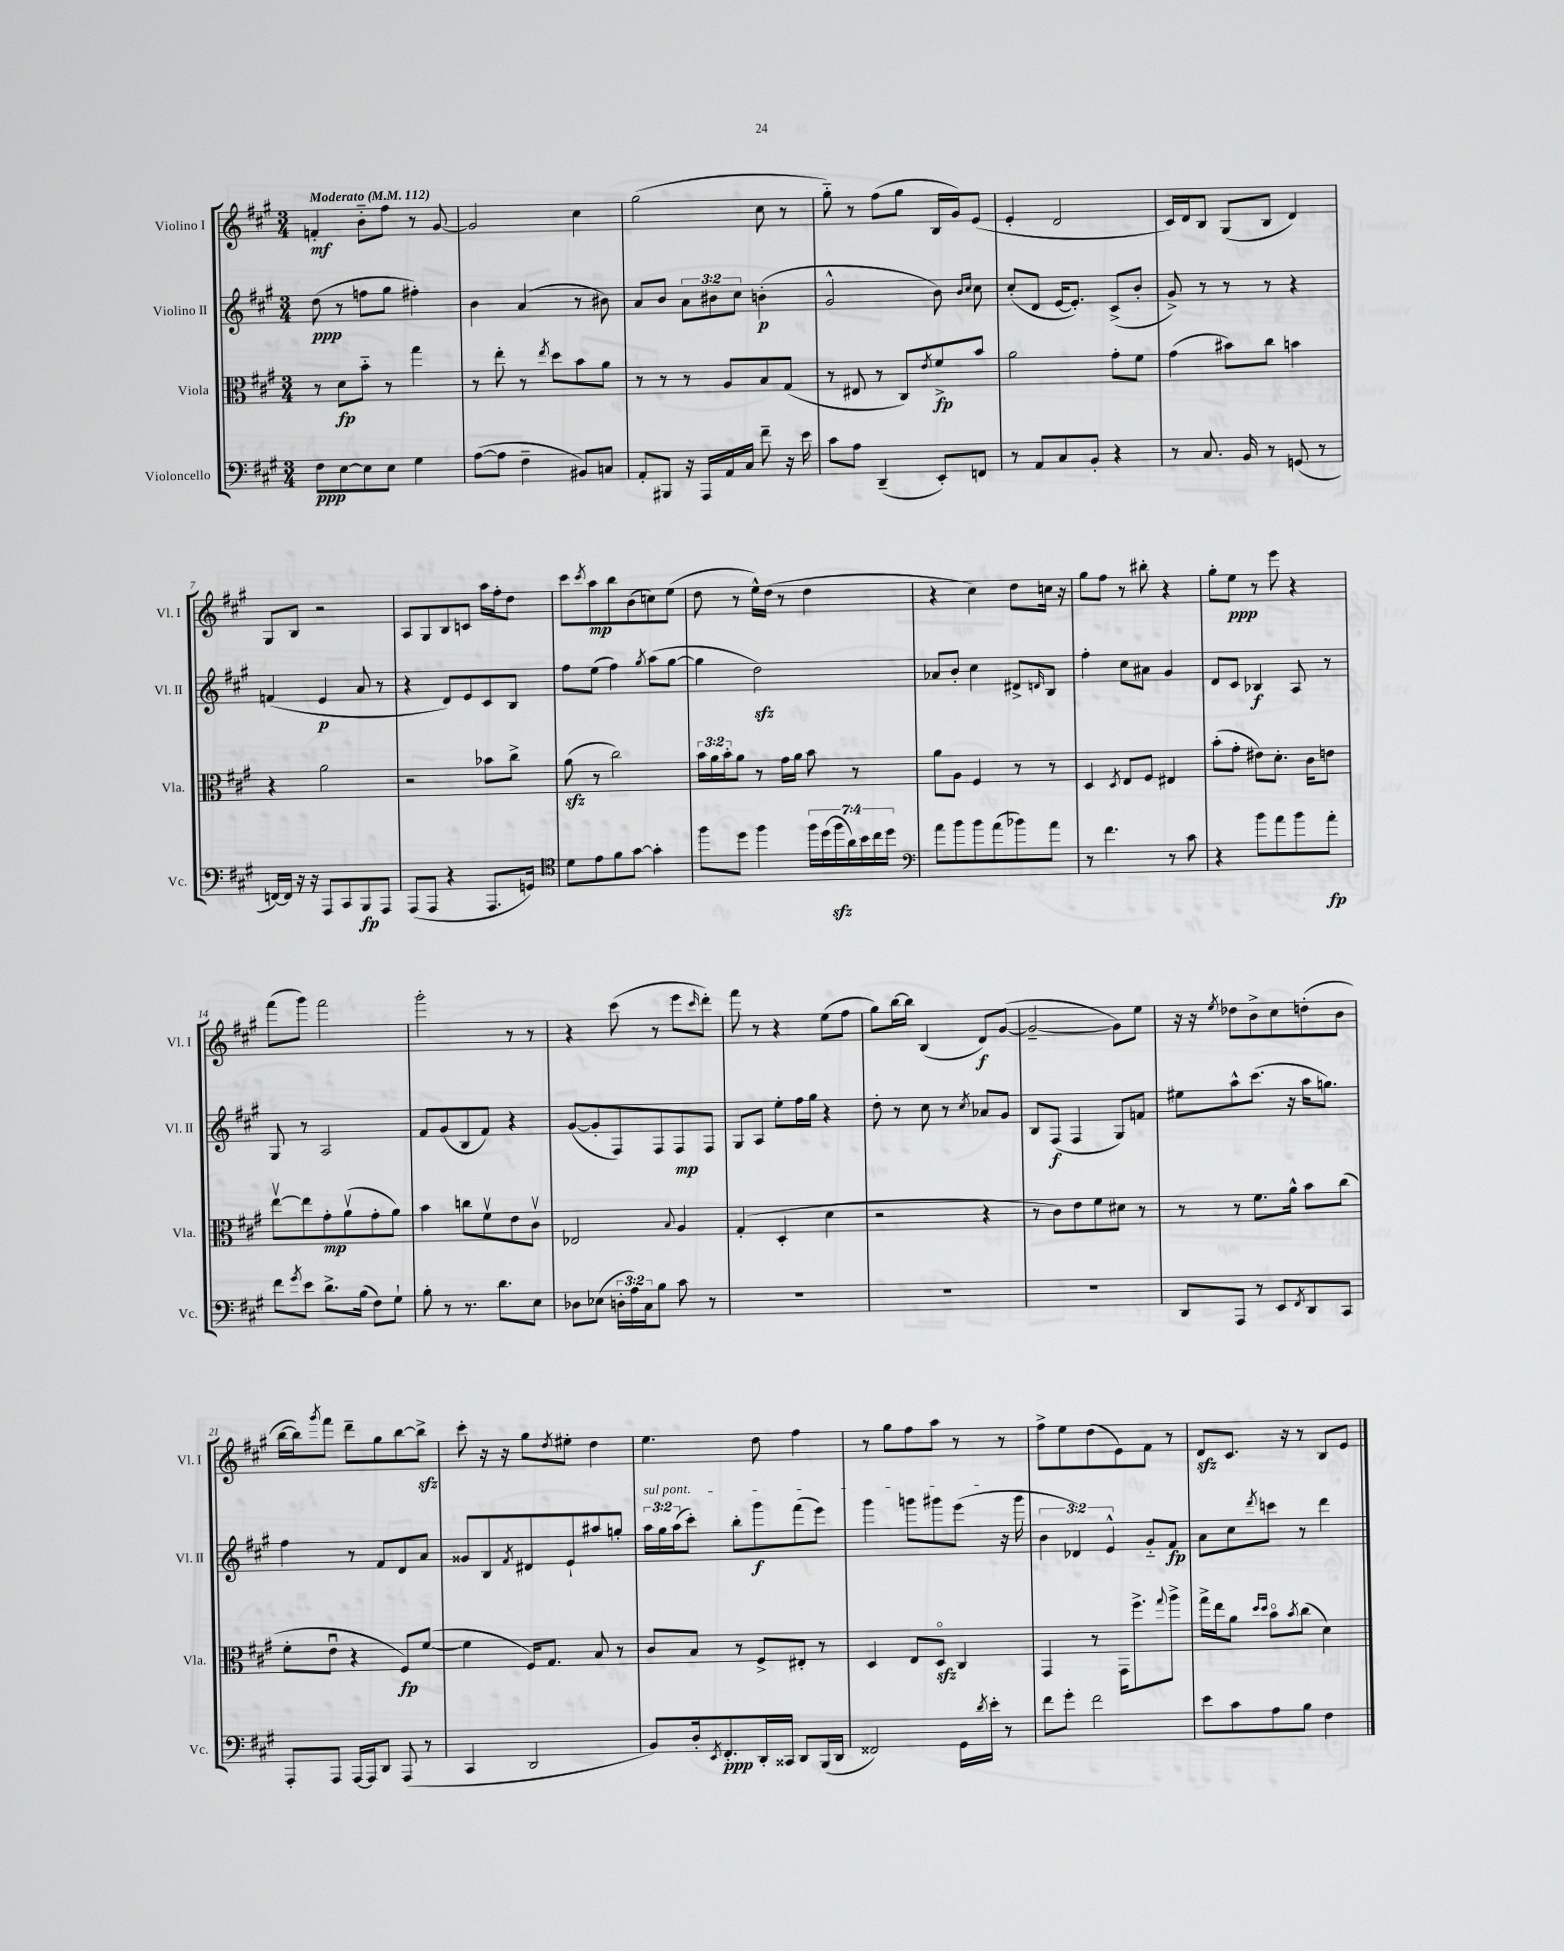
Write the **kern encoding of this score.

**kern	**kern	**kern	**kern
*staff4	*staff3	*staff2	*staff1
*clefF4	*clefC3	*clefG2	*clefG2
*k[f#c#g#]	*k[f#c#g#]	*k[f#c#g#]	*k[f#c#g#]
*M3/4	*M3/4	*M3/4	*M3/4
*MM112	*MM112	*MM112	*MM112
8F#	8r	(8dd	4f'
[8E	8d	8r	.
8E]	8b'~	8ff	8b'~
8E	8r	8gg#	8ff#
4G#	4gg#	4ff#')	8r
.	.	.	[8g#
=	=	=	=
([8A	8r	4b	2g#]
8A]	8ee'	.	.
4F#~	8r	(4a	.
.	8qee	.	.
.	8dd	.	.
8BB#)	8b	8r	4cc#
8C	8a	8b#)	.
=	=	=	=
8AA'	8r	8a	(2gg#
8BBB#	8r	8b	.
16r	8r	12a	.
16AAA	.	.	.
.	.	12b#	.
16AA	8A	.	.
.	.	12cc#	.
16C#	.	.	.
8f#~	8B	(4b'	8cc#
16r	(8G#	.	8r
16e	.	.	.
=	=	=	=
8c#	8r	2g#^^	8gg#'~)
8A	8E#	.	8r
(4DD~	8r	.	(8ff#
.	8C#)	.	8gg#
.	8qe	.	.
8EE')	8f#^	8b)	16B
.	.	.	16g#)
.	.	16qqb	.
.	.	16qqcc#	.
8FF	8b	8cc#	(8e
=	=	=	=
8r	2a	(8cc#'	4e'
8AA	.	8d	.
8C#	.	[16e	2d
.	.	8.e'])	.
8BB'	.	.	.
4r	8g#'	(8c#^	.
.	8f#	8b'	.
=	=	=	=
8r	(4g#	8g#^)	16c#)
.	.	.	16d
8.C#	.	8r	8B
.	8b#)	8r	(8G#
16BB	.	.	.
8r	8cc#	8r	8B
(8GG	4b	4r	4d)
8r	.	.	.
=	=	=	=
[16FF)	4r	(4f	8G#
16FF]	.	.	.
16r	.	.	8B
16r	.	.	.
8AAA	2a	4e	2r
8CC#	.	.	.
8BBB	.	8a	.
8AAA	.	8r	.
=	=	=	=
(8AAA	2r	4r	8A
8AAA	.	.	8G#
4r	.	8d)	8B
.	.	8e	8c
8.AAA	8b-	8c#	16aa
.	.	.	16ff#'
.	8cc#^	8B	8dd
16GG)	.	.	.
=	=	=	=
*clefC4	*	*	*
8d	(8a	8ff#	8ccc#
.	.	.	8qccc#
8e	8r	(8ee	8aa
8f#	2cc#)	4ff#)	8bb
[8g#	.	.	(8b
.	.	8qgg#	.
4g#']	.	(8aa	8cc)
.	.	[8gg#	(8ee
=	=	=	=
8ff#	24b	4gg#]	8dd
.	24a	.	.
.	24b'	.	.
8dd	8a	.	8r
4ff#	8r	2dd)	16ee^^)
.	.	.	(16dd
.	16g#	.	8r
.	16a	.	.
28ff#	8b	.	4dd
(28dd	.	.	.
28ff#	.	.	.
28a)	.	.	.
.	8r	.	.
28b	.	.	.
28cc#	.	.	.
28dd	.	.	.
=	=	=	=
*clefF4	*	*	*
8a	8a	8a-	4r
8b	8A	8b'	.
8b	4F#	4cc#	4cc#)
(8a	.	.	.
8b-)	8r	8d#^	8dd
.	.	16qqd	.
8a	8r	8B	16cc
.	.	.	16r
=	=	=	=
8r	4D	4ff#'	8gg#
4.f#	.	.	8ff#
.	8qD	.	.
.	8E	8cc#	8r
.	8F#	8a#	8bb#'
8r	4E#	4g#	4r
8c#	.	.	.
=	=	=	=
4r	(8b'	8d	8gg#'
.	8g#'	8c#	8ee
8b	8e#)	4B-	8r
8a	8.d'	.	8eee
8b	.	8A	4r
.	16c#	.	.
8a'	8e	8r	.
=	=	=	=
8f#	[8eev	8G#	(8fff#
8qg#	.	.	.
8e	8ee]	8r	8ggg#)
8.d^	8g#'	2A	2fff#
.	(8av	.	.
(16B	.	.	.
8F#)	8g#'	.	.
8G#`	8a)	.	.
=	=	=	=
8B'	4b	8f#	2ggg#'
8r	.	(8g#	.
8.r	8cc	8B	.
.	8f#v	8f#)	.
8.d	.	.	.
.	8e	4r	8r
8E	8c#v	.	8r
=	=	=	=
8D-	2E-	([8g#	4r
(8E-	.	8g#']	.
24D'	.	8F#)	(8ccc#
24A)	.	.	.
24C#	.	.	.
8B	.	8F#	8r
.	8qqB	.	.
8c#	4A	8F#	8eee
.	.	.	16qqccc#
8r	.	8F#	8ddd')
=	=	=	=
2.r	(4G#'	8G#	8fff#
.	.	8A	8r
.	4D'	8ee'	4r
.	.	16ff#	.
.	.	16gg#	.
.	4d	4r	(8ee
.	.	.	8ff#
=	=	=	=
2.r	2r	8dd'	8gg#)
.	.	8r	[16bb
.	.	.	16bb]
.	.	8cc#	(4B
.	.	8r	.
.	.	8qcc#	.
.	4r	8a-	8d)
.	.	8g#	([8g#
=	=	=	=
2.r	8r	8B	2g#~_
.	8c#)	(8F#	.
.	8e	4F#	.
.	8f#	.	.
.	8d#	8G#)	8g#])
.	8r	8f	8ee
=	=	=	=
8DD	8r	8ee#	16r
.	.	.	16r
.	.	.	8qee
8AAA	8r	8aa^^	8dd-
8r	8.f#	(8.ccc#	8b^
8EE	.	.	8cc#
.	16a^^	16r	.
8qFF#	.	.	.
8DD	8b	16aa	(8dd'
.	.	8.gg)	.
8CC#	(8cc#	.	8b
=	=	=	=
8AAA'	8f#'	4ff#	[16bb
.	.	.	16bb])
.	.	.	8qggg#
8AAA	8eu	.	8fff#
[16AAA	4r	8r	8ddd~
16AAA]	.	.	.
8DD	.	8f#	8gg#
(8AAA	8F#)	8d	[8bb
8r	([8f#	8a	8bb^]
=	=	=	=
4CC#	4f#]	8g##	8ccc#'
.	.	8B	16r
.	.	.	16r
.	.	8qf#	.
2DD	16F#)	8d#	8gg#
.	8.G#	.	.
.	.	.	8qdd
.	.	8e`	8ee#'
.	8B	8aa#	4dd
.	8r	8gg'	.
=	=	=	=
8BB)	8c#	24aa	4.ee
.	.	24gg#	.
.	.	(24aa	.
16D'	8B	8ccc#')	.
8qEE	.	.	.
8.FF#'	.	.	.
.	8r	8bb'	.
16DD'	8F#^	8ggg#	8dd
16CC##	.	.	.
8DD	8E#'	(8fff#	4ff#
(16BBB	8r	8eee)	.
16DD	.	.	.
=	=	=	=
2FF##)	4D	4ggg#	8r
.	.	.	8gg#
.	8E	8ggg	8ff#
.	8Do	8ggg#	8aa
16GG#	4C#	(8eee	8r
8qd	.	.	.
16e'	.	.	.
8r	.	16r	8r
.	.	16ggg#	.
=	=	=	=
8f#	4GG#	6b	8ff#^
8g#'	.	.	8ee
.	.	6d-)	.
2f#	8r	.	(8dd
.	.	6e^^	.
.	16GG#	.	8e)
.	8.ff#^	.	.
.	.	8g#'~	8f#
.	8qqgg#	.	.
.	8aa^	8f#	8r
=	=	=	=
8e	16gg#^	8a	8d
.	16ee	.	.
8c#	8a	8cc#	8.c#
.	16qqdd	.	.
.	16qqdd	8qddd	.
8A	8bo	8ccc	.
.	.	.	16r
.	8qb	.	.
8B	(8cc#	8r	8r
4F#	4d)	4ddd	8B
.	.	.	8e
==	==	==	==
*-	*-	*-	*-
